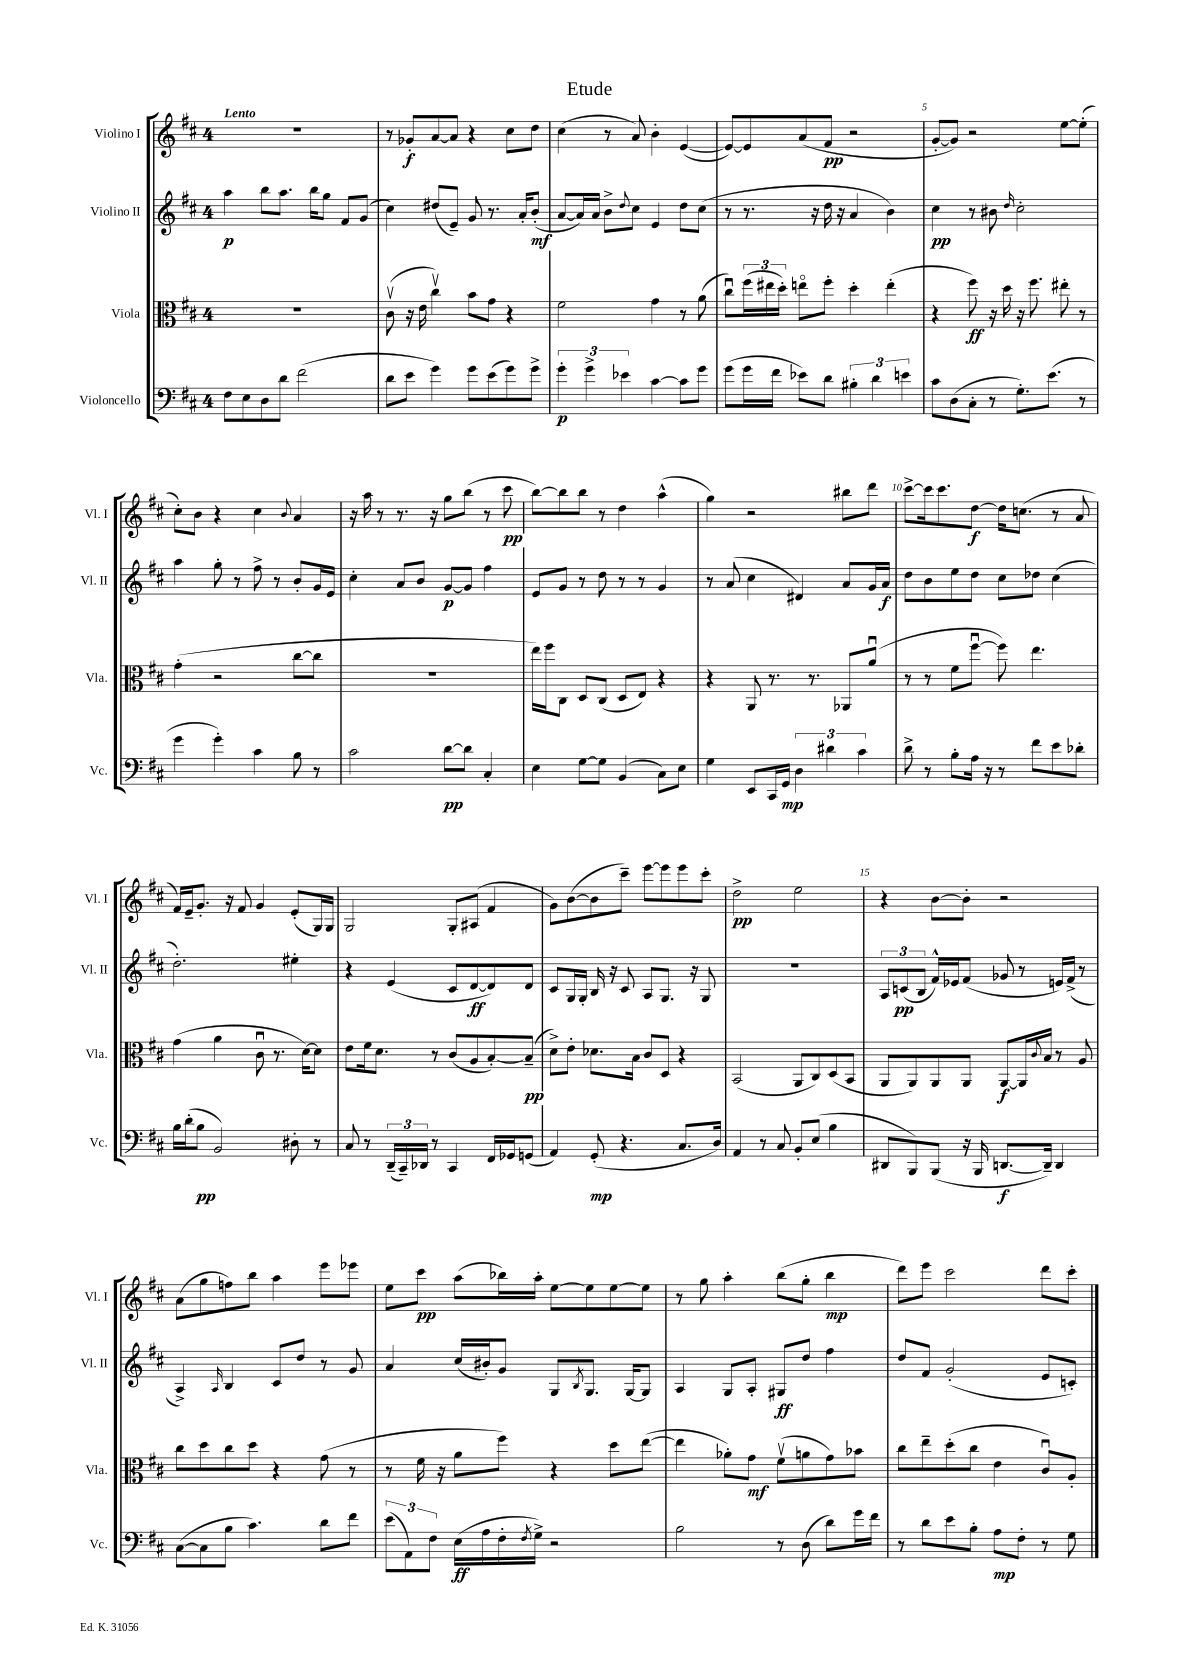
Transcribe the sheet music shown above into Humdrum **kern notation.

**kern	**kern	**kern	**kern
*staff4	*staff3	*staff2	*staff1
*clefF4	*clefC3	*clefG2	*clefG2
*k[f#c#]	*k[f#c#]	*k[f#c#]	*k[f#c#]
*M4/4	*M4/4	*M4/4	*M4/4
8F#\L	1r	4aa\	1r
8E\	.	.	.
8D\	.	8bb\L	.
8d\J	.	8.aa\J	.
(2f#\	.	.	.
.	.	16bb\LK	.
.	.	8gg\J	.
.	.	8f#/L	.
.	.	(8g/J	.
=	=	=	=
8d\L	(8c#v\	4cc#\)	8r
8e\J	16r	.	8g-'/L
.	16e\	.	.
4g\)	4cc#v\)	(8dd#/L	[8a/
.	.	8e~/J)	8a/]J
8g\L	8b\L	8g/	4r
(8e\	8g\J	8.r	.
8g\)	4r	.	8cc#\L
.	.	16a'/LK	.
8g^\J	.	(8b'/J	8dd\J
=	=	=	=
6g'\	2f#\	[8a/L	(4cc#\
.	.	16a/]L)	.
6g^\	.	.	.
.	.	16a/JJ	.
.	.	8b^\L	8r
6e-\	.	.	.
.	.	8qqdd/	.
.	.	8cc#\J	8a/)
[4c#\	4g\	4e/	4b'\
8c#\]L	8r	8dd\L	([4e/
8g\J	(8a\	(8cc#\J	.
=	=	=	=
(8g\L	8cc#u\L)	8r	8e/_L)
16g\L	(24ff#\L	8.r	8e/]
.	24ee#\	.	.
16f#\JJ	.	.	.
.	24dd'\JJ)	.	.
8e-\L)	8eeo\L	.	(8a/
.	.	16r	.
8d\J	8ff#'\J	16dd\	8f#/J
.	.	16r	.
6B#'\	4dd'\	4a/	2r
6d\	.	.	.
.	(4ee'\	4b\)	.
6e\	.	.	.
=	=	=	=
8c#\L	4r	4cc#\	[8g'/L
(8D\	.	.	8g/]J)
8C#'\J	8ff#\)	8r	2r
8r	16r	8b#\	.
.	16dd\	.	.
.	.	16qqdd/	.
8.G'\L)	16r	2cc#'\	.
.	8.ff#\	.	.
(8.e\J	.	.	.
.	8ee#'\	.	[8ee\L
8r	8r	.	(8ee'\]J
=	=	=	=
4g\	(4g'\	4aa\	8cc#'\L)
.	.	.	8b\J
4g'\)	2r	8gg'\	4r
.	.	8r	.
4c#\	.	8ff#^\	4cc#\
.	.	8r	.
.	.	.	8qqb/
8B\	[8cc#\L	8b'/L	4a/
8r	8cc#\]J	16g/L	.
.	.	16e/JJ	.
=	=	=	=
2c#\	1r	4cc#'\	16r
.	.	.	16aa\
.	.	.	8r
.	.	8a/L	8.r
.	.	8b/J	.
.	.	.	16r
[8d\L	.	[8g/L	8gg\L
8d\]J	.	8g/]J	(8bb\J
4C#'/	.	4ff#\	8r
.	.	.	8ccc#\
=	=	=	=
4E\	16ee\LL)	8e/L	[8bb\L)
.	16ff#\J	.	.
.	8C#\J	8g/J	8bb\]
[8G\L	8D/L	8r	8bb\J
8G\]J	(8C#/J	8dd\	8r
(4BB/	8D/L	8r	4dd\
.	8E/J)	8r	.
8C#\L)	4r	4g/	(4aa^^\
8E\J	.	.	.
=	=	=	=
4G\	4r	8r	4gg\)
.	.	(8a/	.
8EE/L	8AA/	4cc#\	2r
16CC#/L	8.r	.	.
16GG/JJ	.	.	.
6D\	.	4d#/)	.
.	8.r	.	.
6d#\	.	.	.
.	8AA-/L	8a/L	8bb#\L
6c#\	.	.	.
.	(8au/J	16g/L	8ddd\J
.	.	16a/JJ	.
=	=	=	=
8d^\	8r	8dd\L	[8ccc#^\L
8r	8r	8b\	16ccc#\]k
.	.	.	8.ccc#\
8B'\L	8f#\L	8ee\	.
16A\Jk	[8ff#u\J	8dd\J	[8dd\J
16r	.	.	.
8r	8ff#\])	8cc#\L	16dd\]LK
.	.	.	(8.cc\J
8f#\L	4.ee\	8dd-\J	.
8e\	.	(4cc#\	8r
8d-'\J	.	.	8a/
=	=	=	=
16B\LL	(4g\	2.dd'\)	16f#/LL)
(16d'\J	.	.	16e~/J
8B\J	.	.	8.g'/J
2BB/)	4a\	.	.
.	.	.	16r
.	.	.	8f#/
.	8c#u\	.	4g/
.	8.r	.	.
8D#'\	.	4ee#'\	(8e'/L
.	[16d\LK)	.	.
8r	8d\]J	.	16G/L)
.	.	.	16G/JJ
=	=	=	=
8C#/	8e\L	4r	2G/
8r	16f#\k	.	.
.	8.d\J	.	.
(24DD~/LL	.	(4e/	.
24CC#~/)	.	.	.
24DD-/JJ	.	.	.
8r	8r	.	.
4CC#/	(8c#/L	8c#/L	8G'/L
.	8A/	[8d/	(8A#/J
16FF#/LL	[8B'/)	8d/])	4f#/
16GG-/J	.	.	.
(8GG/J	(8B~/]J	8d/J	.
=	=	=	=
4AA/)	8d^\L)	8c#/L	8g\L)
.	8e'\J	16G/L	([8b\
.	.	16G'/JJ	.
(8GG'/	8.d-\L	16B/	8b\]
.	.	16r	.
4.r	.	8c#/	8ccc#~\J)
.	16B\Jk	.	.
.	8c#/L	8A/L	[8eee\L
.	8D/J	8.G/J	8eee\]
8.C#/L	4r	.	8eee\
.	.	16r	.
.	.	8G/	8ccc#'\J
16D/Jk)	.	.	.
=	=	=	=
4AA/	(2BB/	1r	2dd^\
8r	.	.	.
8C#/	.	.	.
8BB'/L	8AA/L	.	2ee\
(8E/J	8C#/)	.	.
4B\	(8D/	.	.
.	8BB/J	.	.
=	=	=	=
8DD#/L	8AA/L	12A/L	4r
.	.	(12c/	.
8BBB/)	8AA/)	.	.
.	.	12B/J	.
(8BBB/J	8AA/	16f#^^/LL)	[8b\L
.	.	16e-/J	.
16r	8AA/J	(8f#/J	8b'\]J
16BBB/	.	.	.
[8.DD/L	[8AA/L	8g-/	2r
.	16AA/]L	8r	.
.	8qqc#/	.	.
16DD~/]Jk)	16B/JJ	.	.
4DD/	8r	16e/LL)	.
.	.	(16f#^/JJ	.
.	8A/	8r	.
=	=	=	=
([8C#\L	8cc#\L	4A^/)	(8a\L
8C#\]	8dd\	.	8gg\
.	.	16qqA/	.
8B\J	8cc#\	4B/	8ff\)
4.c#\)	8dd\J	.	8bb\J
.	4r	8c#/L	4aa\
.	.	8dd/J	.
8d\L	(8g\	8r	8eee\L
8f#\J	8r	8g/	8eee-\J
=	=	=	=
(12e\L	8r	4a/	8ee\L
12AA\)	.	.	.
.	16f#\	.	8ccc#\J
12F#\J	.	.	.
.	16r	.	.
(16E\LL	8a\L	(16cc#/LL	(8aa\L
16A\	.	16b#'/J)	.
16F#'\	8ff#\J)	8g/J	16bb-\L)
8qF#/	.	.	.
16G^\JJ)	.	.	16aa'\JJ
2r	4r	8G/L	[8ee\L
.	.	8qB/	.
.	.	8.G/J	8ee\]
.	8dd\L	.	[8ee\
.	.	[16G/LK	.
.	([8ee\J	8G/]J	8ee\]J
=	=	=	=
2B\	4ee\]	4A/	8r
.	.	.	8gg\
.	8a-'\L)	8G/L	4aa'\
.	8g\J	8A'/J	.
8r	(8f#v\L	8G#/L	(8bb\L
(8D\	8a\	8dd/J	8gg'\J
8d\L)	8g\)	4ff#\	4bb\
16g\L	8b-\J	.	.
16f#\JJ	.	.	.
=	=	=	=
8r	8cc#\L	8dd/L	8ddd\L)
8d\L	8ee~\	8f#/J	8eee\J
8e\	(8dd'\	(2g'/	2ccc#\
8B'\J	8cc#\J	.	.
8A\L	4e\	.	.
8F#'\J	.	.	.
8r	8c#u/L)	8e/L	8ddd\L
8G\	8A'/J	8c'/J)	8ccc#'\J
==	==	==	==
*-	*-	*-	*-
